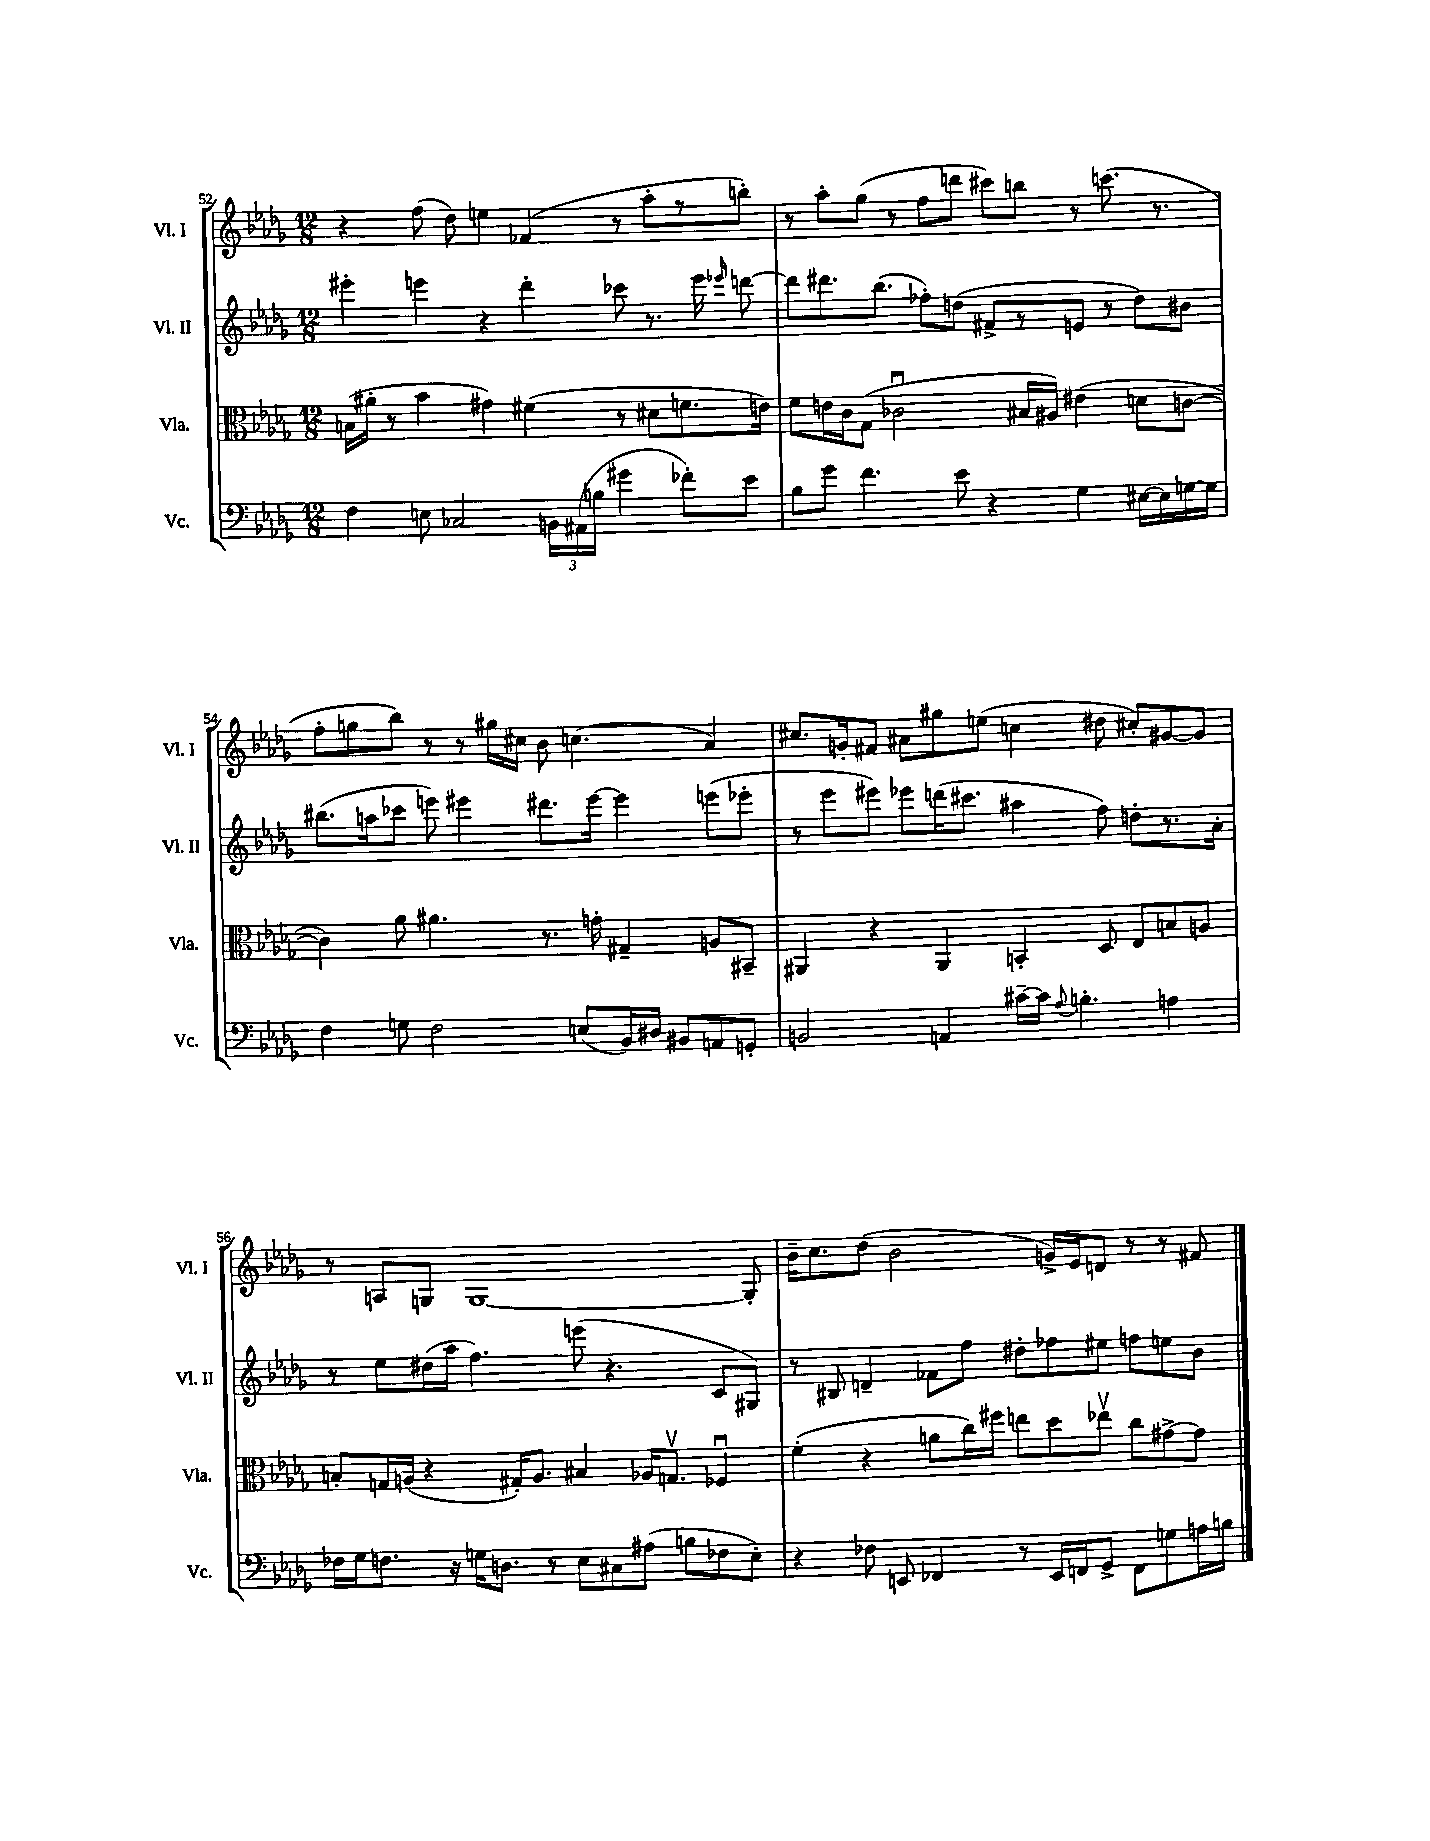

**kern	**kern	**kern	**kern
*part4	*part3	*part2	*part1
*staff4	*staff3	*staff2	*staff1
*I"Vc.	*I"Vla.	*I"Vl. II	*I"Vl. I
*I'Vc.	*I'Vla.	*I'Vl. II	*I'Vl. I
*clefF4	*clefC3	*clefG2	*clefG2
*k[b-e-a-d-g-]	*k[b-e-a-d-g-]	*k[b-e-a-d-g-]	*k[b-e-a-d-g-]
*M12/8	*M12/8	*M12/8	*M12/8
=52	=52	=52	=52
4F\	(16Bn\LL	4eee#X'\	4r
.	16a#X'\JJ	.	.
.	8r	.	.
8En\	4b-\	4eeen\	(8ff\
2C-X/	.	.	8dd-\)
.	4g#X\)	4r	4een\
.	(4f#X\	4ddd-'\	(4f-X/
24BBn\LL	.	.	.
(24AA#X\	.	.	.
24Bn\JJ	.	.	.
4g#X\	8r	8ccc-X\	8r
.	8d#X\L	8.r	8aa-'\L
8f-X'\L)	8.fn\	.	8r
.	.	16eee\	.
.	.	16qqeee-X/	.
8e-\J	.	[8dddn\	8bbn'\J)
.	16en\Jk)	.	.
=53	=53	=53	=53
8B-\L	8f\L	8ddd\L]	8r
8g-\J	16en\L	8.ddd#X\	8aa-'\L
.	16c\J	.	.
4.f\	(8G-\J	.	(8gg-\J
.	.	(8.bb-\J	.
.	2c-Xu\	.	8r
.	.	8ff-X'\L)	8ff\L
8e-\	.	(8ddn\J	8dddn\J
4r	.	8f#X^/L	8ccc#X\L)
.	16B#X/LL	8r	8bbn\J
.	16A#X/JJ)	.	.
4G-\	(4e#X\	8en/J	8r
.	.	8r	(8.cccn\
[16E#X\LL	8dn\L	8dd\L)	.
16E#\]	.	.	8.r
[16Gn\	[8cn\J	8b#X\J	.
16G\JJ]	.	.	.
!!LO:LB:g=z
=54	=54	=54	=54
4F\	4c\])	(8.bb#X\L	8ff'\L
.	.	.	8ggn\
.	.	16aan\k	.
8Gn\	8a-\	8ccc-X\J	8bb-\J)
2F\	4.a#X\	8eeen\)	8r
.	.	4eee#X\	8r
.	.	.	16gg#X\LL
.	.	.	16cc#X\JJ
.	8.r	8.ddd#X\L	8b-\
(8En/L	.	.	(4.ccn\
.	16gn'\	[16eee#\Jk	.
16BB-/L)	4G#X~/	4eee#\]	.
16D#X/JJ	.	.	.
8BB#X/L	.	.	.
8AAn/	8An/L	(8eeen\L	4a-/)
8GGn'/J	8BB#X~/J	8eee-X'\J	.
=55	=55	=55	=55
2BBn/	4AA#X/	8r	8.cc#X/L
.	.	8eee-\L	.
.	.	.	16gn'/k
.	4r	8eee#X\J)	8f#X/J
.	.	8eee-X\L	8a#X\L
4AAn/	4AA#/	(16dddn\K	8gg#X\
.	.	8.ccc#X\J	.
.	.	.	(8een\J
[16c#X~\LL	4BBn'/	4aa#X\	4ccn\
16c#\JJ]	.	.	.
8qqA-/	.	.	.
4.Bn'\	.	.	.
.	8D-/	8ff\)	8dd#X\
.	8E-/L	8ddn'\L	8cc#X'/L)
4An\	8Bn/	8.r	[8g#X/
.	8An/J	.	8g#/J]
.	.	16a-'\Jk	.
!!LO:LB:g=z
=56	=56	=56	=56
16F-X\LL	8Bn'/L	8r	8r
16G-\J	.	.	.
8.Fn\J	16Gn/L	8ee-\L	8An/L
.	(16An/JJ	.	.
.	4r	(16dd#X\L	8Gn/J
16r	.	16aa-\JJ	.
16Gn\KL	.	4.ff\)	[1G
8.Dn\J	.	.	.
.	16G#X'/KL)	.	.
.	8.A/J	.	.
8r	.	.	.
8E-\L	4B#X/	(8eeen\	.
8C#X\	.	4.r	.
(8A#X\J	16A-X/KL	.	.
.	8.Gnv/J	.	.
8Bn\L	.	.	.
8F-X\	4F-Xu/	8c/L	.
8E-'\J)	.	8G#X/J)	8G'/]
=57	=57	=57	=57
4r	(4f'\	8r	16b-~\KL
.	.	.	8.cc\
.	.	8B#X/	.
8F-X\	4r	4dn~/	(8dd-\J
8EEn/	.	.	2b-\
4FF-X/	8an\L	8f-X\L	.
.	16cc\L)	8ff\J	.
.	16ff#X\JJ	.	.
8r	8een\L	8dd#X'\L	.
16EE/LL	8dd-\	8ff-X\	16gn^/LL)
16FFn/J	.	.	16e-/J
8GG-^/J	8ee-Xv\J	8ee#X\J	8dn/J
8FF\L	8cc\L	8ffn\L	8r
8Gn\	[8g#X^\	8een\	8r
16An\L	8g#\J]	8b-\J	8f#X/
16Bn\JJ	.	.	.
==	==	==	==
*-	*-	*-	*-
